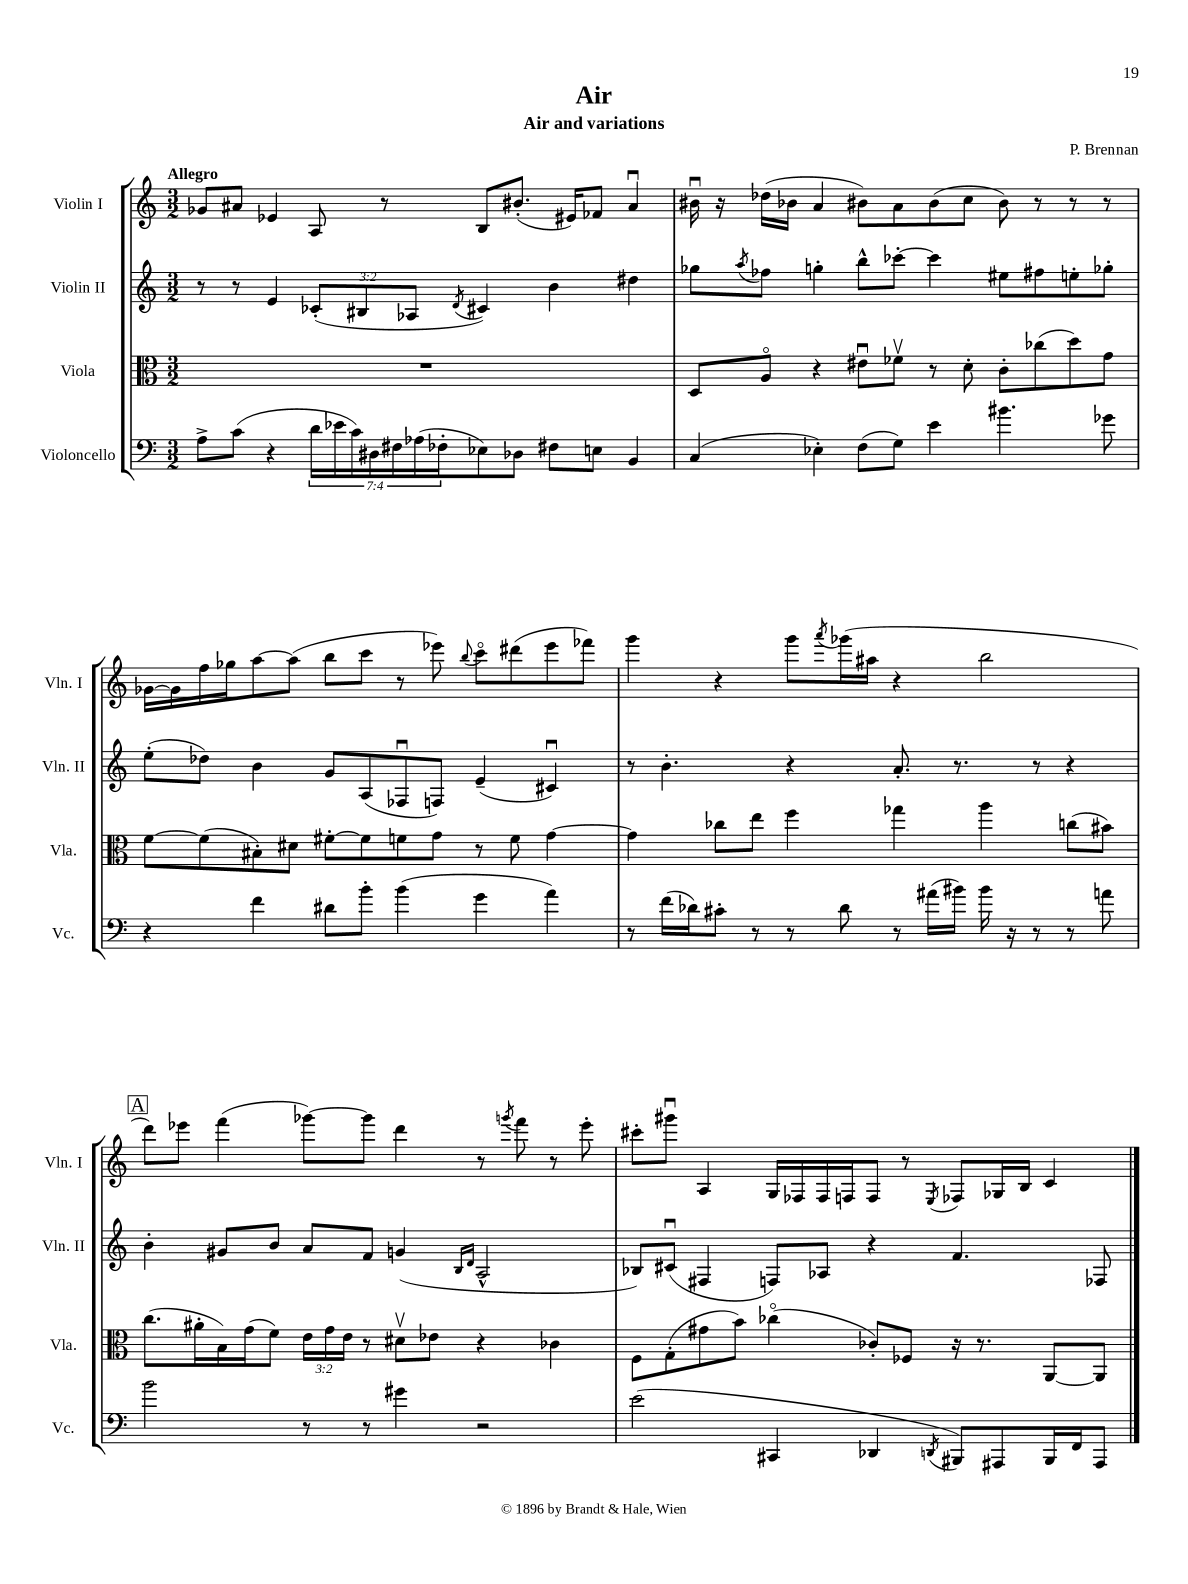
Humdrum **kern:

**kern	**kern	**kern	**kern
*staff4	*staff3	*staff2	*staff1
*clefF4	*clefC3	*clefG2	*clefG2
*k[]	*k[]	*k[]	*k[]
*M3/2	*M3/2	*M3/2	*M3/2
8A^	1.r	8r	8g-
(8c	.	8r	8a#
4r	.	4e	4e-
28d	.	(12c-'	8A
28e-	.	.	.
28c)	.	.	.
.	.	12B#	.
28D#	.	.	.
.	.	.	8r
28F#	.	.	.
.	.	12A-	.
(28A-	.	.	.
28F-'	.	.	.
.	.	8qd	.
8E-)	.	4c#)	8B
8D-	.	.	(8.b#'
8F#	.	4b	.
.	.	.	16e#)
8E	.	.	8f-
4BB	.	4dd#	4a#u
=	=	=	=
(4C	8D	8gg-	16b#u
.	.	.	16r
.	.	8qaa	.
.	8Ao	8ff-	(16dd-
.	.	.	16b-
4E-')	4r	4gg'	4a
(8F	8e#u	8bb^^	8b#)
8G)	8f-v	[8ccc-'	8a
4e	8r	4ccc-]	(8b#
.	8d'	.	8cc
4.b#	8c'	8ee#	8b#)
.	(8cc-	8ff#	8r
.	8dd)	8ee'	8r
8g-	8g	8gg-'	8r
=	=	=	=
4r	[8f	(8ee'	[16g-
.	.	.	16g-]
.	(8f]	8dd-)	16ff
.	.	.	16gg-
4f	8B#')	4b	[8aa
.	8d#	.	(8aa]
8d#	[8f#'	8g	8bb
8b'	8f#]	(8A	8ccc
(4b	8f	8F-u	8r
.	8g	8F)	8eee-)
.	.	.	8qqbb
4g	8r	(4e~	8ccco
.	8f	.	(8ddd#
4a)	[4g	4c#u)	8eee-
.	.	.	8fff-)
=	=	=	=
8r	4g]	8r	4ggg
(16f	.	4.b'	.
16d-)	.	.	.
8c#'	8cc-	.	4r
8r	8ee	.	.
8r	4ff	4r	8ggg
.	.	.	8qaaa
8d-	.	.	(16ggg-
.	.	.	16aa#
8r	4gg-	8.a'	4r
(16a#	.	.	.
16b#)	.	8.r	.
16b#	4aa	.	2bb
16r	.	.	.
8r	.	8r	.
8r	(8cc	4r	.
8a	8b#)	.	.
=	=	=	=
2b	(8.cc	4b'	8ddd)
.	.	.	8eee-
.	16a#'	.	.
.	16B)	8g#	(4fff
.	(16g	.	.
.	8f)	8b	.
8r	24e	8a	[8ggg-)
.	24g	.	.
.	24e	.	.
8r	8r	8f	8ggg-]
4g#	8d#v	(4g	4ddd
.	8e-	.	.
.	.	16qqB	.
.	.	16qqd	.
2r	4r	2A^^	8r
.	.	.	8qggg
.	.	.	8fff
.	4c-	.	8r
.	.	.	8eee-'
=	=	=	=
(2e	8F	8B-)	8ccc#'
.	(8G'	(8c#u	8ggg#u
.	8g#	4F#	4A
.	8b)	.	.
4CC#	(4cc-o	8F)	16G
.	.	.	16F-
.	.	8A-	16F-
.	.	.	16F
4DD-	8c-')	4r	8F
.	8F-	.	8r
8qDD	.	.	8qE
8BBB#)	16r	4.f	8F-
.	8.r	.	.
8AAA#	.	.	16G-
.	.	.	16B
16BBB#	[8AA	.	4c
16FF	.	.	.
8AAA#	8AA]	8F-	.
==	==	==	==
*-	*-	*-	*-
